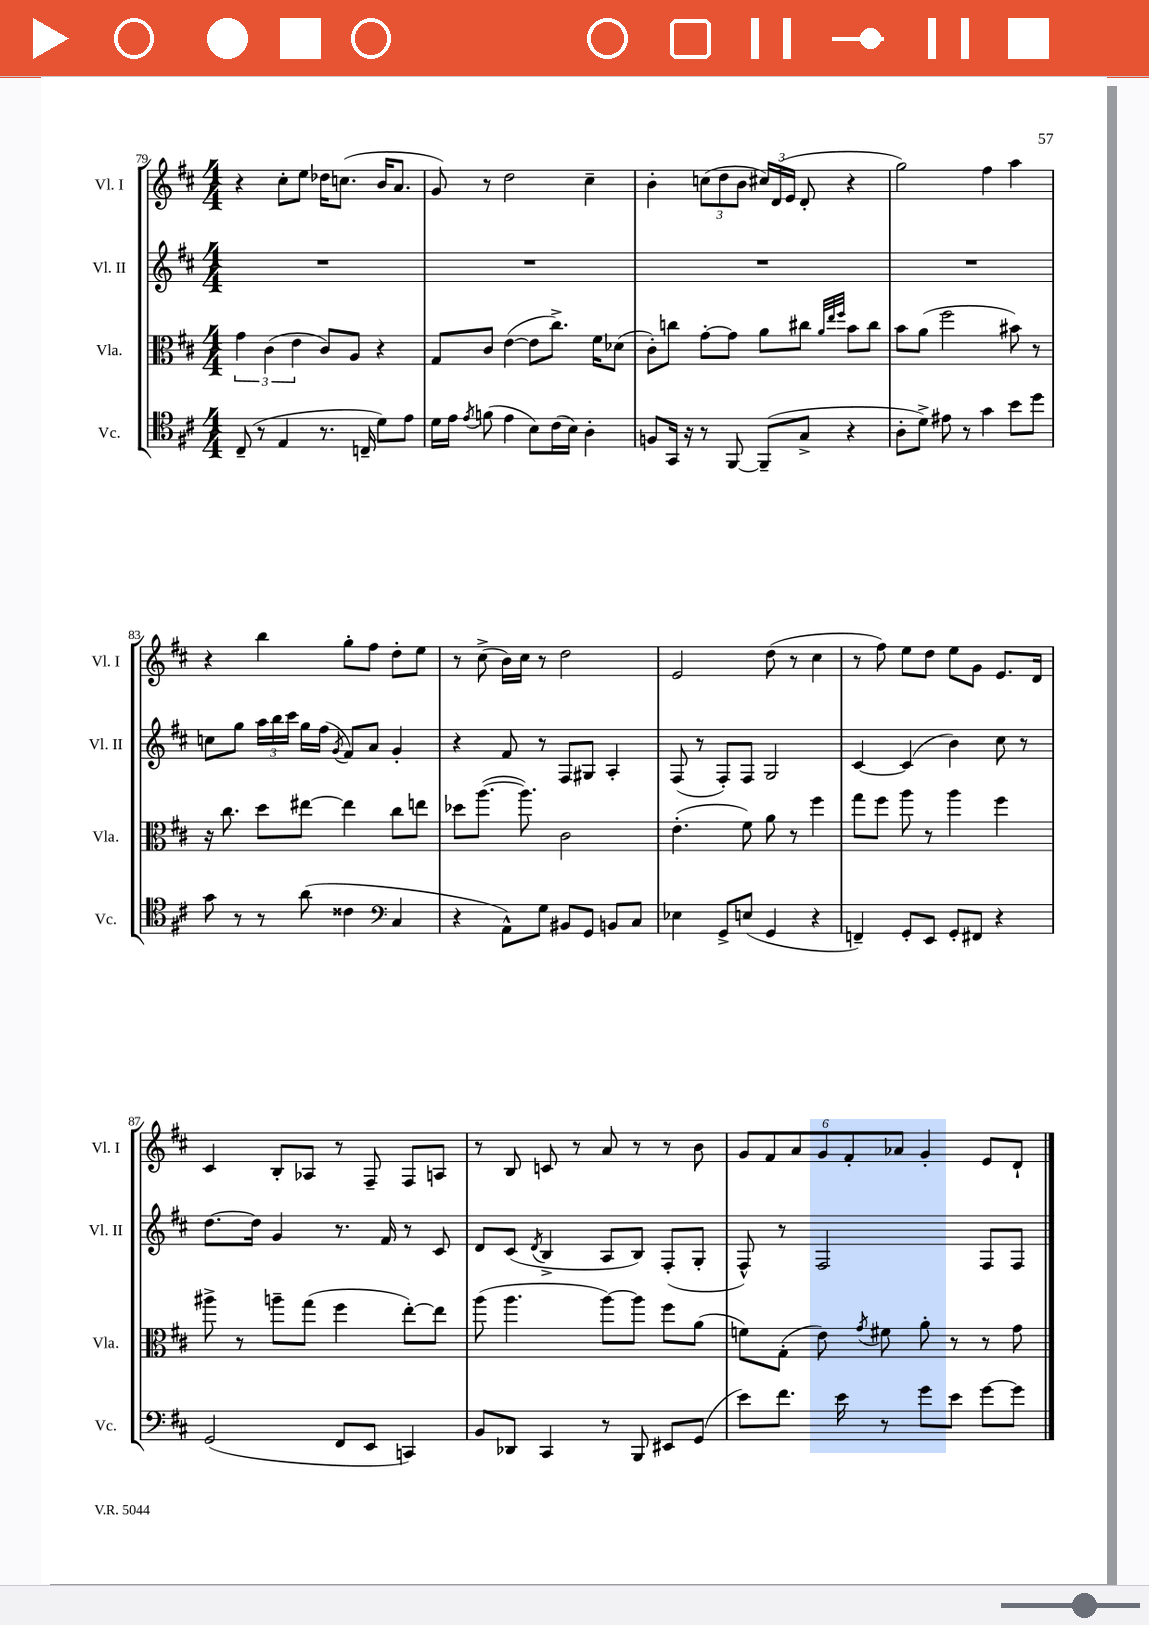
<<
\new StaffGroup <<
\new Staff = "s0" \with { instrumentName = "Vl. I" shortInstrumentName = "Vl. I" } {
    \clef treble \key d \major \numericTimeSignature \time 4/4
    \autoBeamOff r4 cis''8[-. e''8] des''16[ c''8.]( b'16[ a'8.] |
    g'8) r8 d''2 cis''4-- |
    b'4-. \tuplet 3/2 { c''8[( d''8 b'8] } \tuplet 3/2 { cis''16[) d'16( e'16] } d'8-. r4 |
    g''2) fis''4 a''4 |
    r4 b''4 g''8[-. fis''8] d''8[-. e''8] |
    r8 cis''8->( b'16[) cis''16] r8 d''2 |
    e'2 d''8( r8 cis''4 |
    r8 fis''8) e''8[ d''8] e''8[ g'8] e'8.[ d'16] |
    cis'4 b8[-. aes8] r8 fis8-- fis8[ a8] |
    r8 b8 c'8 r8 a'8 r8 r8 b'8 |
    \tuplet 6/4 { g'8[ fis'8 a'8 g'8 fis'8-. aes'8] } g'4-. e'8[ d'8]-! \bar "|." |
}
\new Staff = "s1" \with { instrumentName = "Vl. II" shortInstrumentName = "Vl. II" } {
    \clef treble \key d \major \numericTimeSignature \time 4/4
    \autoBeamOff R1 |
    R1 |
    R1 |
    R1 |
    c''8[ g''8] \tuplet 3/2 { a''16[ b''16 cis'''16] } g''16[ fis''16]( \acciaccatura { g'8 } fis'8[) a'8] g'4-. |
    r4 fis'8 r8 fis8[ gis8] a4-. |
    fis8( r8 fis8[-.) fis8] g2 |
    cis'4~ cis'4( b'4) cis''8 r8 |
    d''8.[~ d''16] g'4 r8. fis'16 r8 cis'8 |
    d'8[ cis'8]( \acciaccatura { d'8 } b4-> a8[ b8]) fis8[-.( g8]-. |
    fis8-^) r8 fis2 fis8[ fis8] \bar "|." |
}
\new Staff = "s2" \with { instrumentName = "Vla." shortInstrumentName = "Vla." } {
    \clef alto \key d \major \numericTimeSignature \time 4/4
    \autoBeamOff \tuplet 3/2 { g'4 cis'4( e'4 } cis'8[) a8] r4 |
    g8[ cis'8] e'4~( e'8[ cis''8.]->) fis'16[ des'8]( |
    cis'8[-.) c''8] g'8[~-. g'8] a'8[ cis''8] \grace { a'32[ e''32 fis''32] } b'8[ cis''8] |
    b'8[ a'8]( fis''2 bis'8) r8 |
    r16 cis''8. d''8[ eis''8]~ eis''4 cis''8[ e''8] |
    des''8[ a''8.]~( a''8.) cis'2 |
    e'4.-.( fis'8) a'8 r8 fis''4 |
    g''8[ fis''8] a''8 r8 a''4 fis''4 |
    ais''8-> r8 a''8[-- g''8]( fis''4 e''8[~-.) e''8] |
    a''8( a''4. a''8[~) a''8] fis''8[ a'8]( |
    f'8[) g8]-.( e'8) \acciaccatura { g'8 } fis'8 a'8-. r8 r8 g'8 \bar "|." |
}
\new Staff = "s3" \with { instrumentName = "Vc." shortInstrumentName = "Vc." } {
    \clef tenor \key d \major \numericTimeSignature \time 4/4
    \autoBeamOff cis8--( r8 e4 r8. c16-- d'8[) e'8] |
    d'16[ e'16] \acciaccatura { e'8 } f'8( e'4 b8[) cis'16( b16]) a4-. |
    f8[ g,16] r16 r8 fis,8~ fis,8[--( g8]-> r4 |
    a8[-. d'8]->) eis'8 r8 g'4 b'8[ d''8] |
    g'8 r8 r8 a'8( cisis'4 \clef bass cis4 |
    r4 a,8[-^) g8] bis,8[ g,8] b,8[ cis8] |
    ees4 g,8[-> e8]( g,4 r4 |
    f,4--) g,8[-. e,8] g,8[-. fis,8] r4 |
    g,2( fis,8[ e,8] c,4) |
    b,8[ des,8] cis,4 r8 b,,8 eis,8[ g,8]( |
    e'8[) fis'8.] e'16 r8 g'8[ e'8] g'8[~ g'8] \bar "|." |
}
>>
>>
\layout { \context { \Score currentBarNumber = #79 } }
